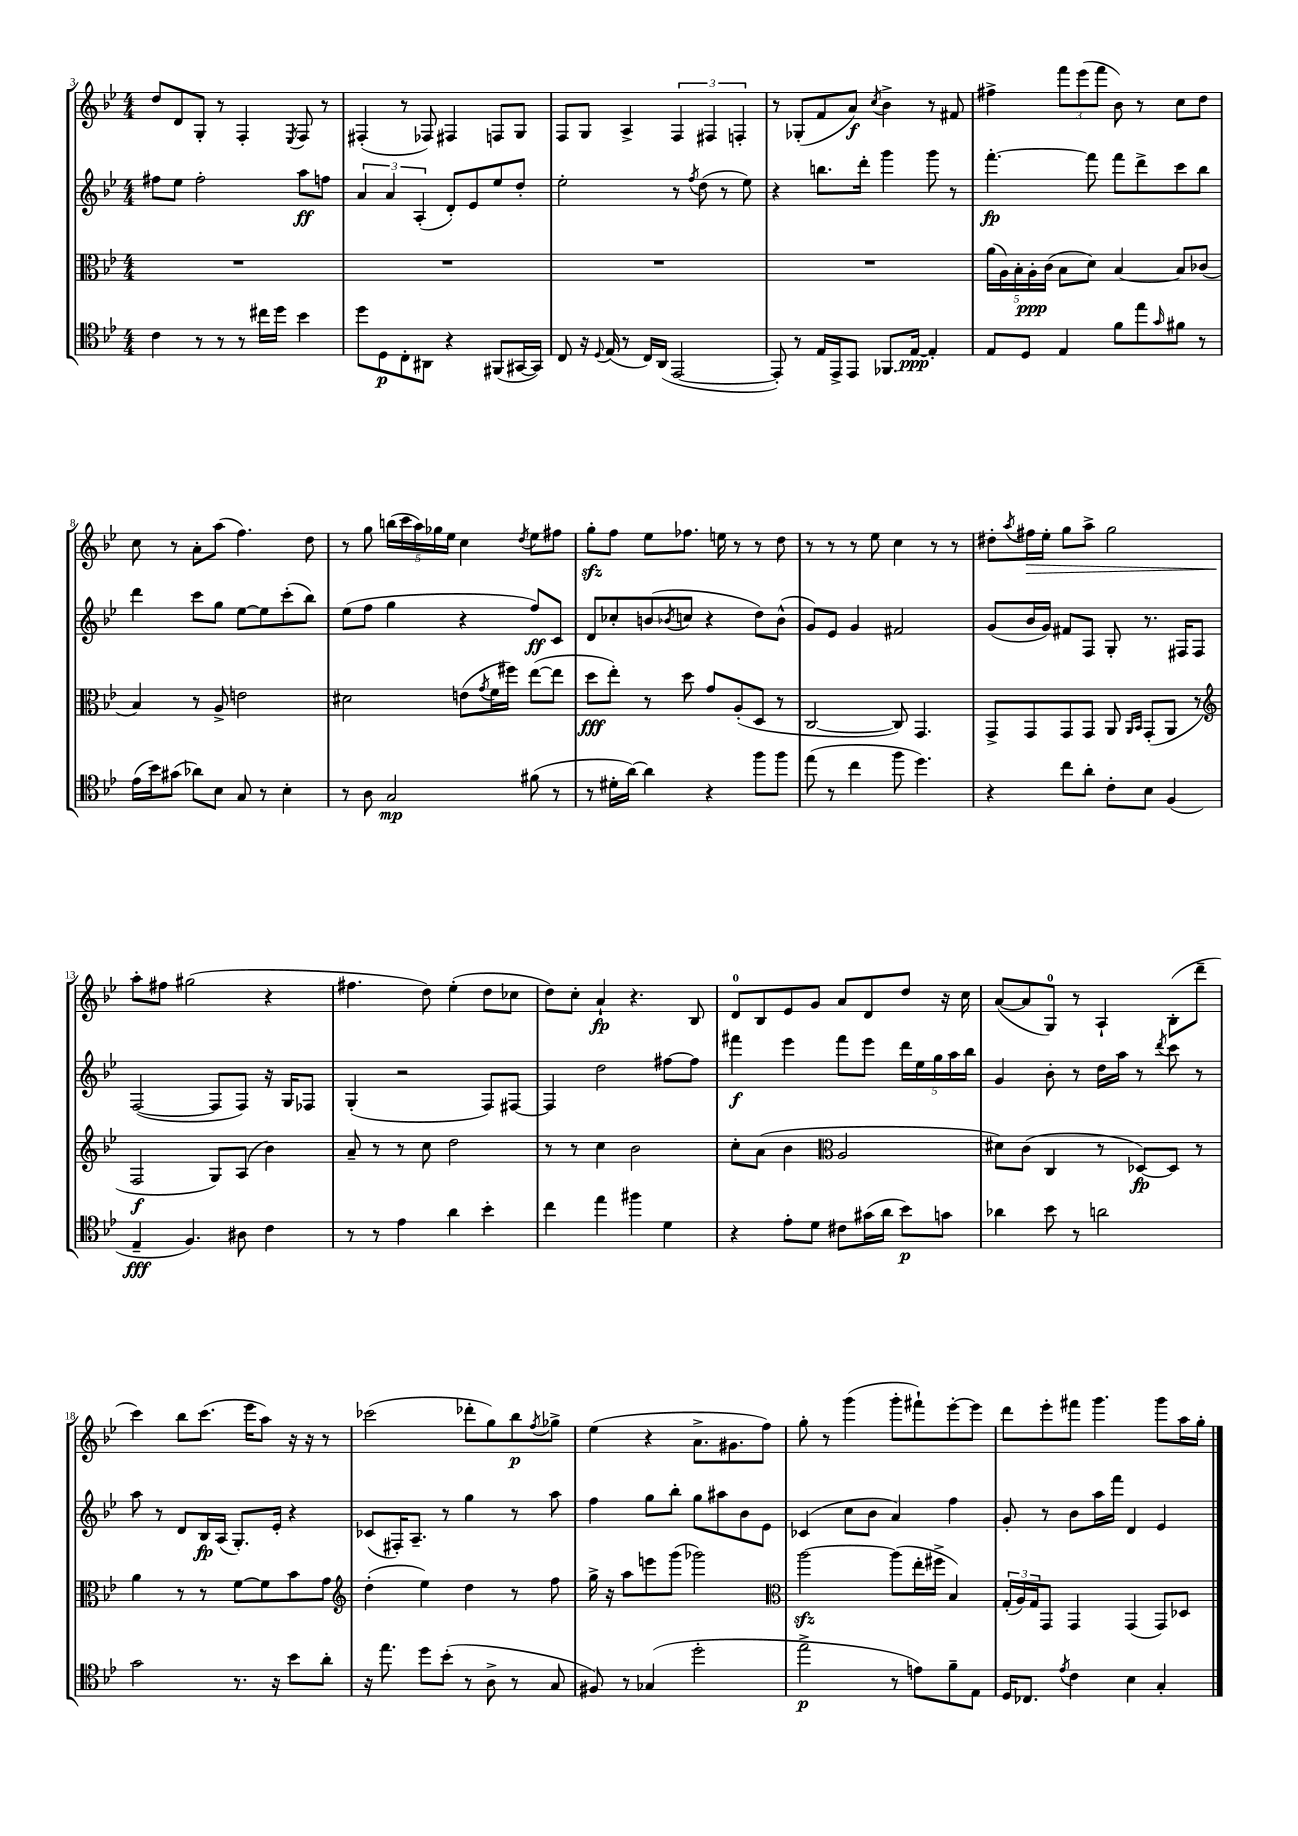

**kern	**kern	**kern	**kern
*staff4	*staff3	*staff2	*staff1
*clefC4	*clefC3	*clefG2	*clefG2
*k[b-e-]	*k[b-e-]	*k[b-e-]	*k[b-e-]
*M4/4	*M4/4	*M4/4	*M4/4
4c	1r	8ff#	8dd
.	.	8ee-	8d
8r	.	2ff#'	8G'
8r	.	.	8r
8r	.	.	4F'
16cc#	.	.	.
16dd	.	.	.
.	.	.	8qE-
4b-	.	8aa	8F
.	.	8ff	8r
=	=	=	=
8dd	1r	6a	(4F#'
8D	.	.	.
.	.	6a	.
8C'	.	.	8r
.	.	(6A'	.
8AA#	.	.	8F-)
4r	.	8d')	4F#
.	.	8e-	.
(8FF#	.	8ee-	8F
[16GG#	.	8dd'	8G
16GG#])	.	.	.
=	=	=	=
8C	1r	2ee-'	8F
16r	.	.	8G
8qqD	.	.	.
(16E-	.	.	.
8r	.	.	4A^
16C)	.	.	.
(16AA	.	.	.
[2EE-	.	8r	6F
.	.	8qff	.
.	.	(8dd	.
.	.	.	6F#
.	.	8r	.
.	.	.	6F'
.	.	8ee-)	.
=	=	=	=
8EE-'])	1r	4r	8r
8r	.	.	(8G-'
16E-	.	8.bb	8f
16EE-^	.	.	.
8EE-	.	.	8a)
.	.	16ddd'	.
.	.	.	8qcc
8.FF-	.	4ggg	4b-^
[16E-	.	.	.
4E-']	.	8ggg	8r
.	.	8r	8f#
=	=	=	=
8E-	(20a	[4.fff'	4ff#^
.	20A)	.	.
.	20B-'	.	.
8D	.	.	.
.	20A'	.	.
.	(20c	.	.
4E-	8B-	.	12fff
.	.	.	(12eee-
.	8d)	8fff]	.
.	.	.	12fff
8f	[4B-	8fff	8b-)
8ee-	.	8ddd^	8r
16qqg	.	.	.
8f#	8B-]	8ccc	8cc
8r	(8c-	8bb-	8dd
=	=	=	=
(16e-	4B-)	4ddd	8cc
16b-)	.	.	.
(8g#	.	.	8r
8a-)	8r	8ccc	8a'
8B-	8A^	8gg	(8aa
8G	2e	[8ee-	4.ff)
8r	.	8ee-]	.
4B-'	.	(8ccc'	.
.	.	8bb-)	8dd
=	=	=	=
8r	2d#	(8ee-	8r
8A	.	8ff	8gg
2G	.	4gg	(20bb
.	.	.	20ccc
.	.	.	20aa)
.	.	.	20gg-
.	.	.	20ee-
.	(8e	4r	4cc
.	8qg	.	.
.	16f	.	.
.	16ff#)	.	.
.	.	.	8qdd
(8f#	([8ee-	8ff)	8ee-
8r	8ee-]	8c	8ff#
=	=	=	=
8r	8dd	8d	8gg'
16d#'	8ee-')	8cc-'	8ff
[16a)	.	.	.
4a]	8r	(8b	8ee-
.	.	8qb-	.
.	8dd	8cc	8.ff-
4r	8g	4r	.
.	.	.	16ee
.	(8A'	.	8r
8ff	8D	8dd)	8r
8ff	8r	(8b-^^	8dd
=	=	=	=
(8ee-	[2C	8g)	8r
8r	.	8e-	8r
4cc	.	4g	8r
.	.	.	8ee-
8ff	8C])	2f#	4cc
4.dd)	4.GG	.	.
.	.	.	8r
.	.	.	8r
=	=	=	=
4r	8GG^	(8g	8dd#'
.	.	.	8qaa
.	8GG	16b-	16ff#
.	.	16g)	16ee-'
8cc	8GG	8f#	8gg
8a'	8GG	8F	8aa^
8c'	8AA	8G'	2gg
.	16qqAA	.	.
.	16qqBB-	.	.
8B-	(8GG'	8.r	.
(4F	8AA	.	.
.	.	16F#	.
.	8r	8F#	.
=	=	=	=
*	*clefG2	*	*
4E-~	2F	([2F	8aa'
.	.	.	8ff#
4.F)	.	.	(2gg#
.	8G)	8F]	.
8A#	(8A	8F)	.
4c	4b-)	16r	4r
.	.	16G	.
.	.	8F-	.
=	=	=	=
8r	8a~	(4G'	4.ff#
8r	8r	.	.
4e-	8r	2r	.
.	8cc	.	8dd)
4a	2dd	.	(4ee-'
4b-'	.	8F)	8dd
.	.	[8F#	8cc-
=	=	=	=
4cc	8r	4F#]	8dd)
.	8r	.	8cc'
4ee-	4cc	2dd	4a`
4ff#	2b-	.	4.r
4d	.	[8ff#	.
.	.	8ff#]	8B-
=	=	=	=
4r	8cc'	4fff#	8d
.	(8a	.	8B-
8e-'	4b-	4eee-	8e-
8d	.	.	8g
*	*clefC3	*	*
8c#	2A	8fff#	8a
(16g#	.	8eee-	8d
16a	.	.	.
8b-)	.	20ddd	8dd
.	.	20ee-	.
.	.	20gg	.
8g	.	.	16r
.	.	20aa	.
.	.	.	16cc
.	.	20bb-	.
=	=	=	=
4a-	8d#)	4g	([8a
.	(8c	.	8a]
8b-	4C	8b-'	8G)
8r	.	8r	8r
2a	8r	16dd	4A`
.	.	16aa	.
.	[8D-)	8r	.
.	.	8qddd	.
.	8D-]	8ccc	(8B-'
.	8r	8r	8ddd~
=	=	=	=
2g	4a	8aa	4ccc)
.	.	8r	.
.	8r	8d	8bb-
.	8r	16B-	(8.ccc
.	.	(16A	.
8.r	[8f	8.G')	.
.	.	.	16eee-
.	8f]	.	8aa)
16r	.	16e-'	.
8b-	8b-	4r	16r
.	.	.	16r
8a'	8g	.	8r
=	=	=	=
*	*clefG2	*	*
16r	(4dd'	(8c-	(2ccc-
8.ee-	.	.	.
.	.	16F#')	.
.	.	8.A~	.
8dd	4ee-)	.	.
(8b-'	.	8r	.
8r	4dd	4gg	8ddd-'
8A^	.	.	8gg)
8r	8r	8r	8bb-
.	.	.	8qff
8G	8ff	8aa	8gg-^
=	=	=	=
8F#)	16gg^	4ff	(4ee-
.	16r	.	.
8r	8aa	.	.
(4G-	8eee	8gg	4r
.	(8ggg	8bb-'	.
2dd'	2ggg-)	8gg	8.a^
.	.	8aa#	.
.	.	.	8.g#
.	.	8b-	.
.	.	8e-	8ff)
=	=	=	=
*	*clefC3	*	*
2ee-^	[2aa	(4c-	8gg'
.	.	.	8r
.	.	8cc	(4ggg
.	.	8b-	.
8r	(8aa]	4a)	8ggg'
8e)	16ee-'	.	8fff#`)
.	16ff#^	.	.
8f~	4B-)	4ff	[8eee-'
8E-	.	.	8eee-]
=	=	=	=
16D	(24G'	8g'	8ddd
.	24A)	.	.
8.C-	.	.	.
.	24G	.	.
.	8GG	8r	8eee-'
8qe-	.	.	.
4c	4GG	8b-	8fff#
.	.	16aa	4.ggg
.	.	16fff	.
4B-	(4GG	4d	.
4G'	8GG)	4e-	8ggg
.	8D-	.	16aa
.	.	.	16gg'
==	==	==	==
*-	*-	*-	*-
